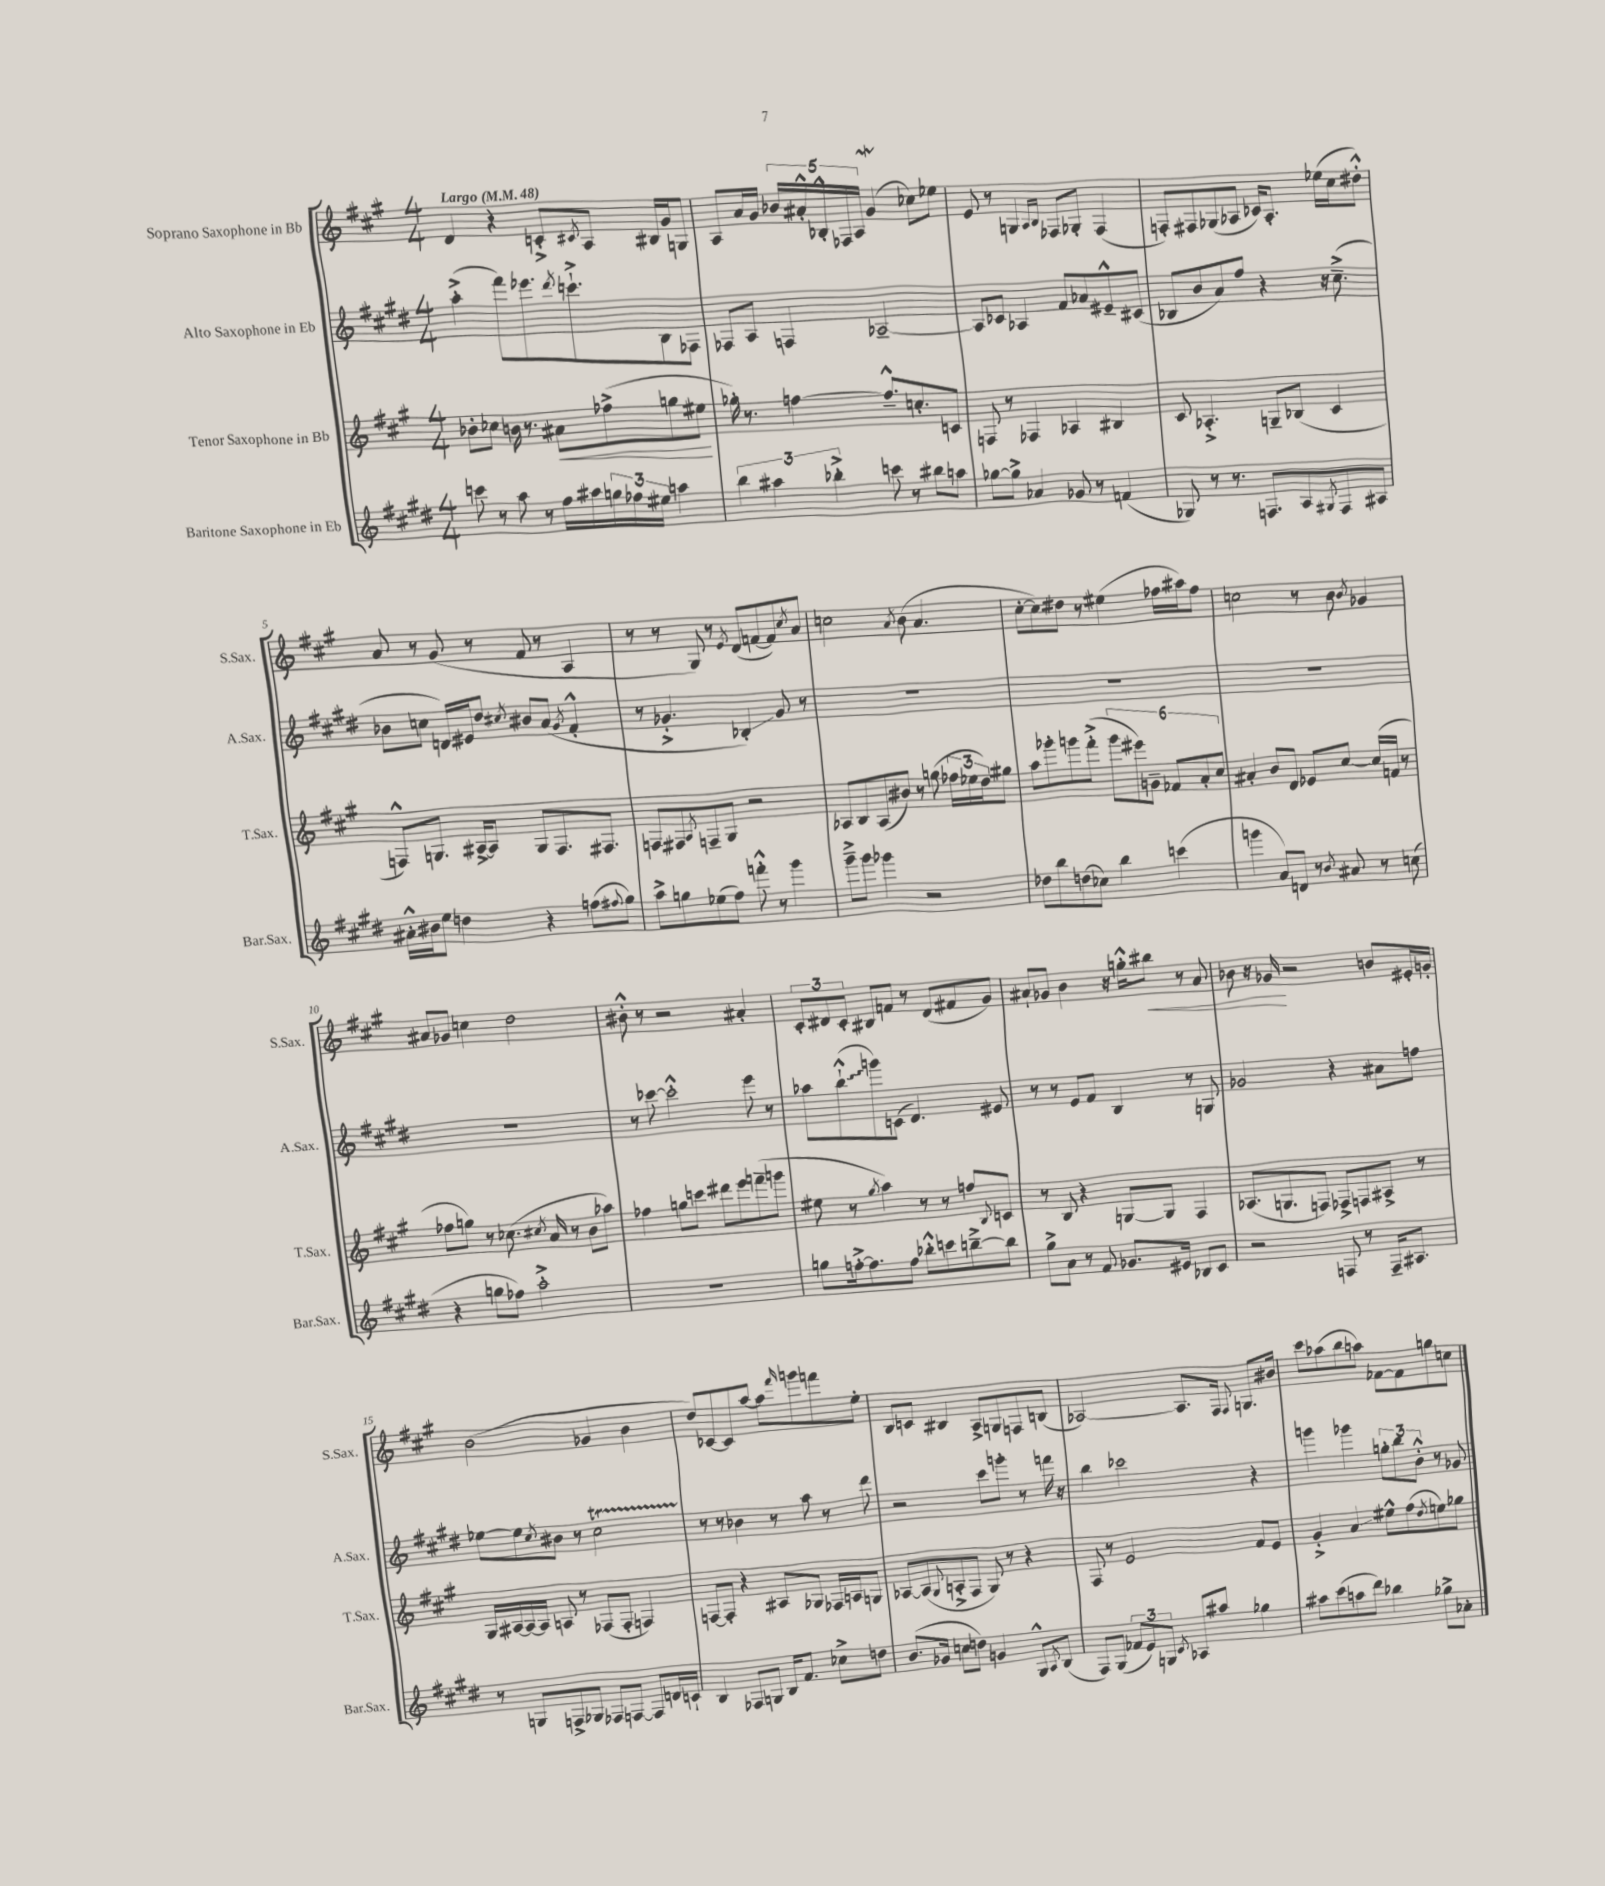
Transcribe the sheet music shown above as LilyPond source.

<<
\new StaffGroup <<
\new Staff = "s0" \with { instrumentName = "Soprano Saxophone in Bb" shortInstrumentName = "S.Sax." } {
    \clef treble \key a \major \numericTimeSignature \time 4/4 \tempo "Largo" 4 = 48
    d'4 r4 c'8-.-> \acciaccatura { cis'8 } a8 bis16 gis'16 g8 |
    a8 a'16 gis'16 \tuplet 5/4 { bes'16 ais'16-.-^ bes16-.-^ fes16 a16 } gis'4\mordent( ces''8) ees''8 |
    e'8 r8 g4 \grace { a16 b16 } fes8 ges8-. fes4( |
    f8-.) fis8 ges8( aes8 ces'16) aes8.-. ees''16( cis''16 dis''8-.-^) |
    a'8 r8 gis'8( r8 fis'8 r8 a4 |
    r8 r8 gis8) r8 \acciaccatura { e'8 } d'8( f'8~ f'8) \acciaccatura { cis''8 } a'8 |
    c''2 \acciaccatura { a'8 } b'8( a'4. |
    cis''8~-. cis''8) dis''8 r8 eis''4( fes''16 ais''16) fes''8 |
    c''2 r8 b'8 \acciaccatura { b'8 } ges'4 |
    ais'8 ges'8 c''4 d''2 |
    bis'8-.-^ r8 r2 ais'4-. |
    \tuplet 3/2 { cis'8-. dis'8 cis'8-. } bis8 f'8 r8 dis'8( fis'8 gis'8) |
    ais'8-! ges'8 b'4 r16 g''16-.-^ bis''8\< r8 ais'8 |
    bes'8 r16 ges'16\! r2 b'8 eis'16-. g'16-. |
    b'2( ges'4 b'4 |
    d''8) ces'8~ ces'8 a''8~ a''8 \grace { fis'''16 } g'''8 f'''8 e''8-. |
    b8 c'8 bis4 a8-> g8 f8 b8( |
    aes2~) aes8. fis16 \appoggiatura { fis8 } g8. bis'16 |
    cis'''8 aes''8( b''8 a''8) fes'8~ fes'8 g''8 c''8 \bar "|." |
}
\new Staff = "s1" \with { instrumentName = "Alto Saxophone in Eb" shortInstrumentName = "A.Sax." } {
    \clef treble \key e \major \numericTimeSignature \time 4/4
    a''4-.->( fis'''8) ees'''8. \acciaccatura { dis'''8 } c'''8.-!-> b8 fes8 |
    fes8 a8 f4 aes2~-- |
    aes8 ces'8 aes4 fis'8 aes'8 eis'8---^ cis'8( |
    bes8 b'8 a'8) fis''8 r4 r16 cis''8.--->( |
    bes'8 c''8 d'16) eis'16 dis''8 \acciaccatura { cis''8 } bis'8 a'8( \acciaccatura { gis'8 } fis'4-.-^ |
    r8 ges'4.-.-> bes4-.\glissando) ges'8 r8 |
    R1 |
    R1 |
    R1 |
    R1 |
    r8 ces'''8~ ces'''2-.-^ e'''8 r8 |
    aes''8 \once \override Glissando.style = #'zigzag b''8-!-^\glissando( g'''8) c'8( dis'4.) eis'8 |
    r8 r8 e'8 fis'8 b4 r8 g8 |
    ges'2 r4 ais'8 f''8 |
    ees''8~ ees''8 \acciaccatura { cis''8 } bis'8 r8 cis''2\startTrillSpan |
    r8\stopTrillSpan r8 bes'4 r8 a''8 r8 dis'''8 |
    r2 cis'''8 g'''8-. r8 f'''16 r16 |
    b''4 ces'''2 r4 |
    g'''4 ges'''4 \tuplet 3/2 { g''8-. b''8 b'8-.-^ } r8 ges'8 \bar "|." |
}
\new Staff = "s2" \with { instrumentName = "Tenor Saxophone in Bb" shortInstrumentName = "T.Sax." } {
    \clef treble \key a \major \numericTimeSignature \time 4/4
    bes'8-. ces''8 b'16 r8. ais'8\< fes''8->( g''8 eis''8\! |
    ges''16-.) r8. f''4~ f''8.---^ c''8.-. c'8 |
    f8 r8 fes4 aes4 bis4 |
    cis'8 aes4.-.-> g8-- bes8( cis'4 |
    f8-^) g8. ais16~-> ais8 g8 f8. fis8. |
    f8 fis8 \acciaccatura { a8 } f8-- gis8 r2 |
    aes8 b8 aes8( bis'8) r8 g''8( \tuplet 3/2 { fes''16 ees''16 d''16) } gis''8 |
    a''8 ges'''8-. g'''8 fis'''8-.->( \tuplet 6/4 { g'''8 eis'''8) g'8-- fes'8 a'8-. cis''8 } |
    ais'4-. b'8 d'8 ees'8 cis''8~ cis''16( f'16 r8 |
    fes''8 g''8) r8 ces''8.( \acciaccatura { cis''8 } a'16 r8 b'8 aes''8) |
    fes''4 g''8 c'''8 dis'''8 e'''8 f'''8--( g'''8 |
    eis''8 r8 \acciaccatura { gis''8 } a''4) r8 r8 f''8 \appoggiatura { b8 } c'8 |
    r8 b8 r4 g8~ g8 fis4 |
    aes8.( g8. f8) fes8-> f8 ais8-> r8 |
    gis16 ais16~ ais16~ ais16 a8 r8 fes8( fes8-. f4) |
    f8~ f8-. r4 ais8 ges8 fes16 a16 g8 |
    aes8~ aes8( \appoggiatura { gis8 } a8-.-> fis8 gis8) r8 r4 |
    fis8 r8 e'2 fis'8 e'8 |
    gis'4-.-> a'4\glissando eis''8-^ fis''8( \acciaccatura { d''8 } e''8) ges''8 \bar "|." |
}
\new Staff = "s3" \with { instrumentName = "Baritone Saxophone in Eb" shortInstrumentName = "Bar.Sax." } {
    \clef treble \key e \major \numericTimeSignature \time 4/4
    c'''8 r8 a''8 r8 fis''16 ais''16 \tuplet 3/2 { g''16 fes''16 eis''16 } a''4 |
    \tuplet 3/2 { b''4 ais''4 bes''4-.-> } c'''8 r8 bis''8 a''8 |
    ges''8~ ges''8-> aes'4 ges'8 r8 f'4( |
    ges8) r8 r8. f8. a8 \acciaccatura { gis8 } f8 ais8 |
    ais'16-.-^ bis'16 e''8 d''4 r4 f''8( \appoggiatura { fis''8 } gis''8) |
    a''8-> g''8 ees''8( fis''8) f'''8-.-^ r8 gis'''4 |
    gis'''8---> gis'''8 ges'''4 r2 |
    des''8 b''8 d''8( ces''8) b''4 c'''4( |
    g'''4 a'8) d'8 r8 \acciaccatura { b'8 } ais'8 r8 c''8( |
    r4 g''8 fes''8) a''2-.-> |
    R1 |
    g''8 f''16~-.-> f''8. f''8 bes''8-.-^ c'''8 b''8~---> b''8 |
    gis''8-> a'8 r8 fis'8 ges'8. eis'16 bes8 cis'8 |
    r2 f8 r8 f16-- ais8. |
    r8 g8 f8-> ges8 fes8 f8~ f8 d'16 c'16-! |
    b4 fes8 g8 b16 fis'8. ces''8-> d''8 |
    b'8.( ges'16 c''8 d''8) g'4 gis8-^ \acciaccatura { a8 } b8( |
    fis8) gis8( \tuplet 3/2 { fes'8 e'8) g8 } \acciaccatura { cis'8 } aes8 ais''8 ges''4 |
    ais''8 cis'''8( a''8 dis'''8) bes''4 ges''8-> aes'8-. \bar "|." |
}
>>
>>
